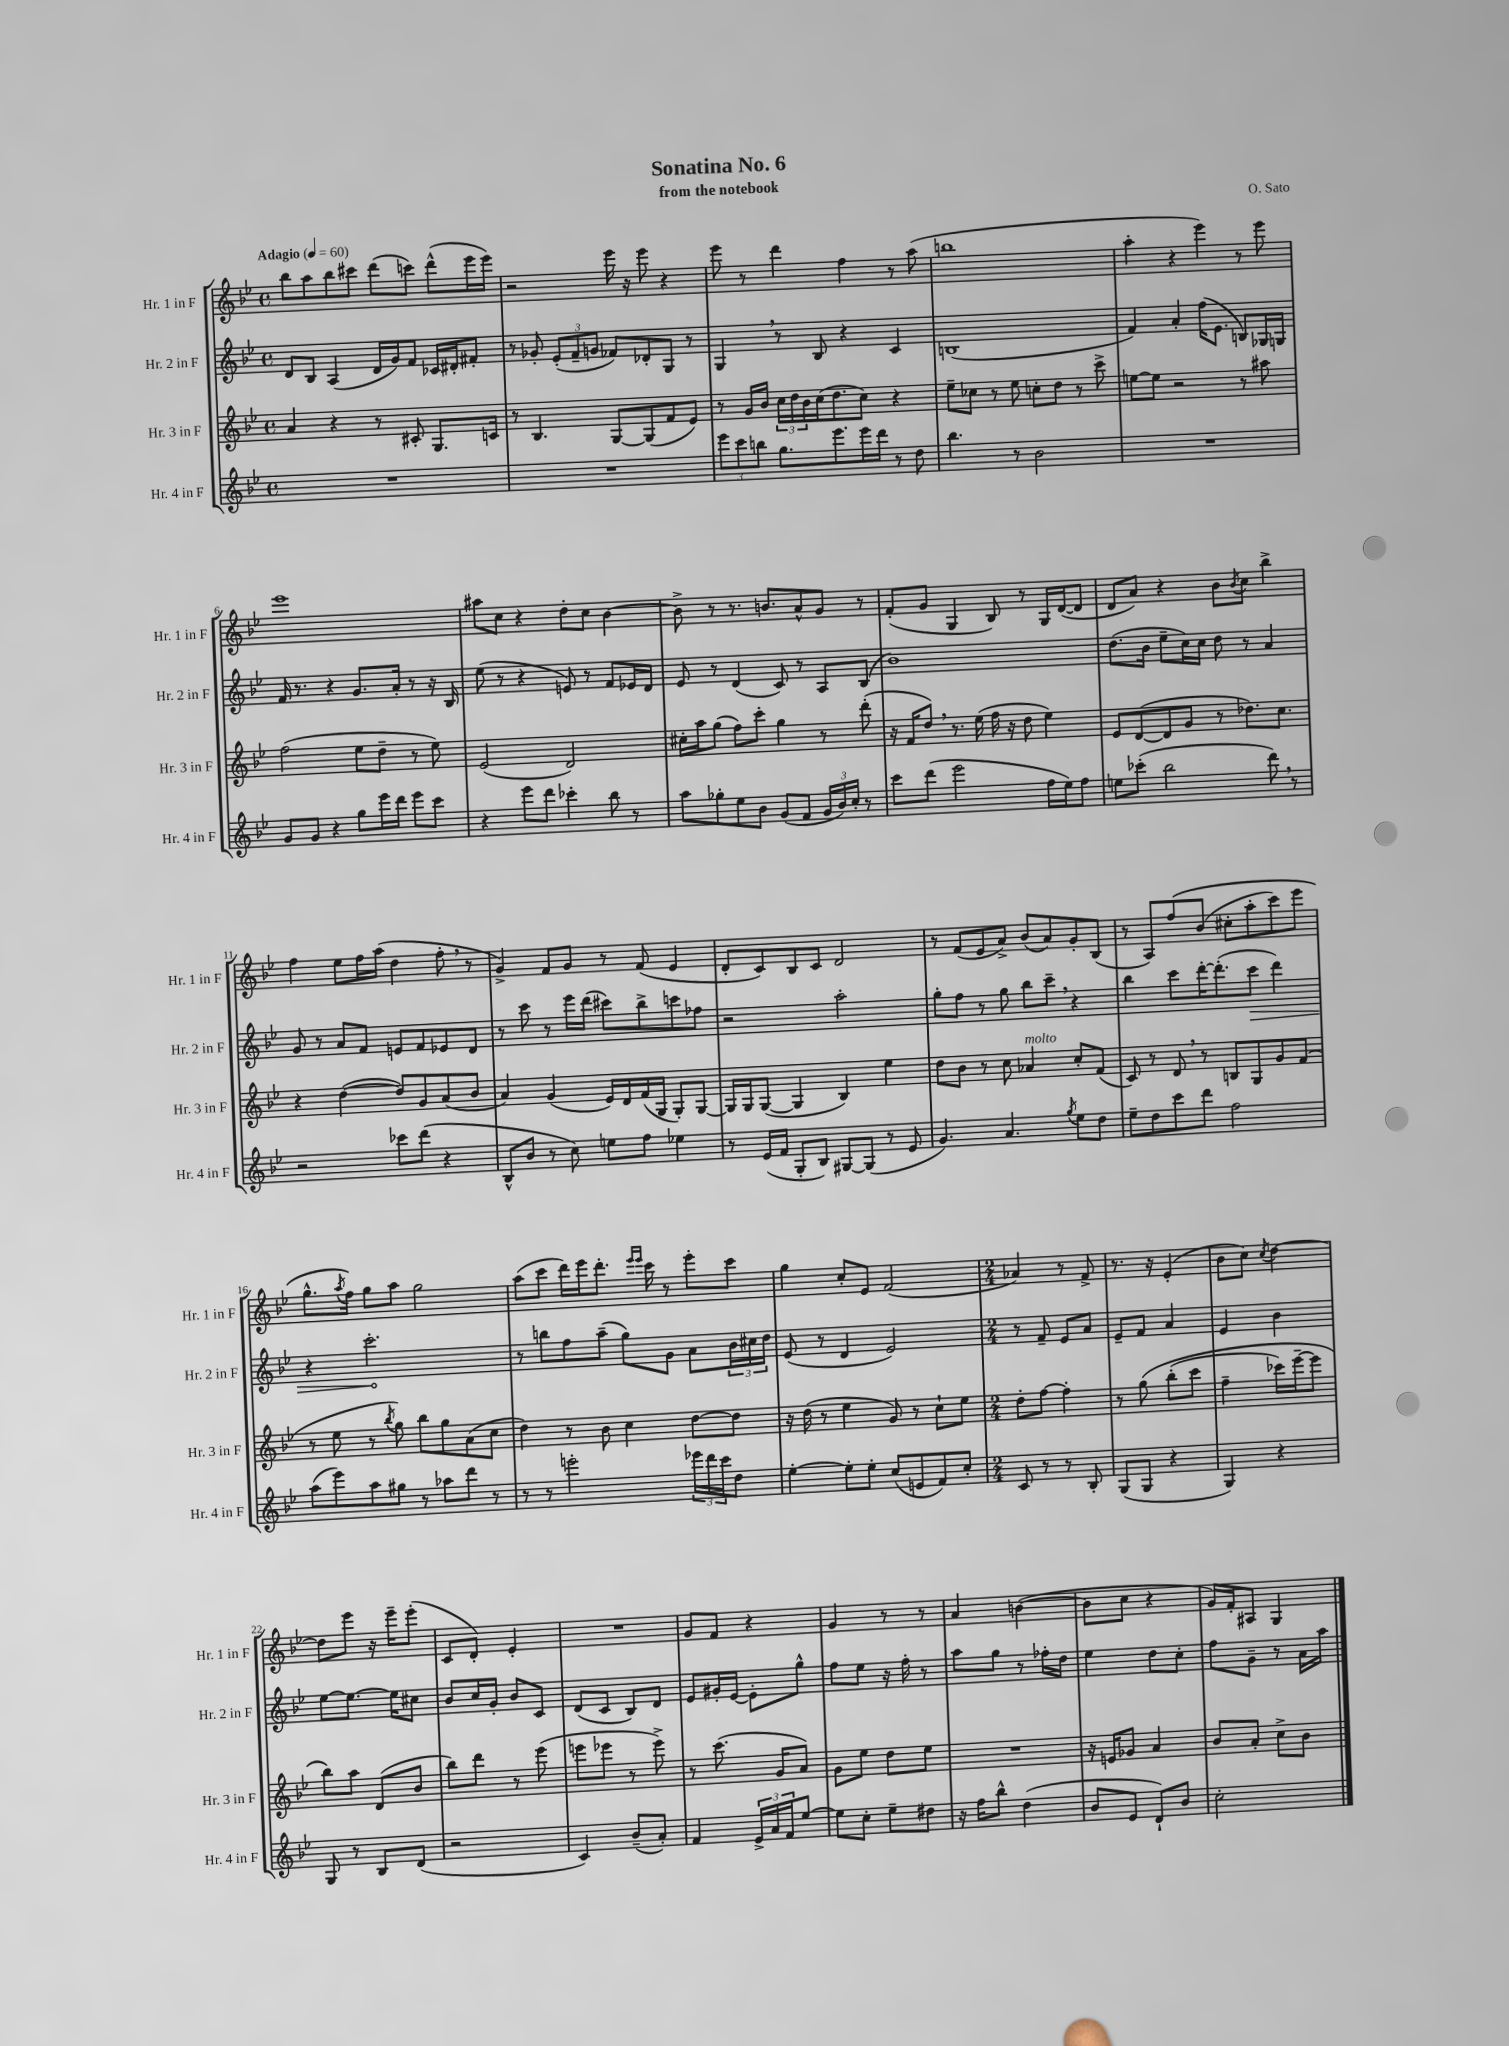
\header { title = "Sonatina No. 6" composer = "O. Sato" subtitle = "from the notebook" }
<<
\new StaffGroup <<
\new Staff = "s0" \with { instrumentName = "Hr. 1 in F" shortInstrumentName = "Hr. 1 in F" } {
    \clef treble \key bes \major \defaultTimeSignature \time 4/4 \tempo "Adagio" 4 = 60
    bes''8 a''8 bes''8 cis'''8 d'''8( c'''8) d'''8-^( ees'''16 ees'''16) |
    r2 ees'''16 r16 ees'''8 r4 |
    ees'''8 r8 d'''4 f''4 r8 a''8( |
    b''1 |
    a''4-. r4 ees'''4) r8 ees'''8 |
    ees'''1 |
    ais''8 c''8 r4 d''8-. c''8 bes'4~ |
    bes'8-> r8 r8. b'8. a'8-^ g'8 r8 |
    f'8-.( g'8 g4 bes8) r8 g16 d'16~( d'8 |
    d'8 a'8) r4 bes'8 \acciaccatura { bes'8 } c''8 bes''4-> |
    f''4 ees''8 f''16 a''16( d''4 f''8-. \breathe r8 |
    g'4->) f'8 g'8 r8 f'8( ees'4 |
    d'8-. c'8) bes8 c'8 d'2 |
    r8 f'8( ees'8 a'8->) bes'8( a'8) g'8-. bes8( |
    r8 a8) f''8\( bes'8( cis''8-. a''8-. c'''8) ees'''8 |
    g''8.-^ \acciaccatura { a''8 } f''16\) g''8 a''8 g''2 |
    a''8( c'''8 d'''16) ees'''16 d'''8.-. \grace { ees'''16 ees'''16 } c'''16 r8 ees'''8-. c'''8 |
    g''4 c''8-. ees'8 f'2( |
    \numericTimeSignature \time 2/4 aes'4) r8 f'8-> |
    r8. r16 ees'4-.( |
    bes'8 c''8) \acciaccatura { c''8 } d''4~ |
    d''8 ees'''8 r16 ees'''16-- ees'''8-.( |
    c'8 d'8-.) ees'4-. |
    R2 |
    g'8 f'8 r4 |
    g'4 r8 r8 |
    a'4 b'4~( |
    b'8 c''8 r4 |
    g'16) f'16-. ais8 g4 \bar "|." |
}
\new Staff = "s1" \with { instrumentName = "Hr. 2 in F" shortInstrumentName = "Hr. 2 in F" } {
    \clef treble \key bes \major \defaultTimeSignature \time 4/4
    d'8 bes8 a4( d'16 g'16) f'8 ces'16 dis'16-. fis'8-. |
    r8 ges'8-. \tuplet 3/2 { ees'8-.( f'8-- g'8 } fes'8) des'8-. g8 r8 |
    g4 \breathe r8 bes8 r4 c'4 |
    b1( |
    f'4) a'4-. f''16( ees'8. b8) ges16 g16 |
    f'16 r8. r4 g'8. a'16-. r8 r16 bes16 |
    ees''8( r8 r4 e'8) r8 f'8 ees'16 d'16 |
    ees'8 r8 d'4( c'8) r8 a8 bes8( |
    bes'1) |
    d''8.( bes'16 ees''8-- c''16) c''16 d''8 r8 a'4 |
    g'8 r8 a'8 f'8 e'8 f'8 ees'8 d'8 |
    r8 c'''8 r8 ees'''16 d'''16( cis'''8) bes''8-> c'''8 fes''8 |
    r2 a''2-. |
    g''8-. f''8 r8 g''8 bes''8 c'''8-- \breathe r4 |
    bes''4 c'''8 d'''16~-. d'''8.-.( \once \override Hairpin.circled-tip = ##t c'''8\> d'''4) |
    r4 c'''2.-.\! |
    r8 b''8 f''8 a''8--( g''8) g'8 a'8 \tuplet 3/2 { bes'16 cis''16 d''16 } |
    ees'8( r8 d'4 ees'2) |
    \numericTimeSignature \time 2/4 r8 f'8-- ees'8 a'8 |
    ees'8-- f'8 a'4 |
    ees'4 bes'4 |
    ees''8~ ees''8.~ ees''16 cis''8 |
    bes'8 c''16 g'16-. bes'8 c'8 |
    d'8( c'8 bes8) d'8 |
    ees'8 gis'16-. ees'16~ ees'8-. g''8-^ |
    f''8 ees''8 r16 f''16-. r8 |
    a''8 g''8 r8 fes''16-. d''16 |
    ees''4 d''8 c''8-. |
    f''8 g'8-- r8 a'16 a''16 \bar "|." |
}
\new Staff = "s2" \with { instrumentName = "Hr. 3 in F" shortInstrumentName = "Hr. 3 in F" } {
    \clef treble \key bes \major \defaultTimeSignature \time 4/4
    a'4 r4 r8 cis'8-. g8. c'16 |
    r8 bes4. g8~ g8( f'8 ees'8) |
    r8 g'16 bes'16 \tuplet 3/2 { c''16 d''16 bes'16 } c''16( d''8. c''8) r4 |
    ees''8-- ces''8 r8 ees''8 c''8-. d''8 r8 c'''8-> |
    e''8~ e''8 r2 r8 ais''8 |
    f''2( ees''8 d''8-- r8 ees''8) |
    ees'2( d'2) |
    cis''16-. a''16 g''8( f''8) c'''8-. g''4 r8 d'''8-.( |
    r16 f'16 d''8) \breathe r8. ees''16( f''16 r16 d''8 ees''4) |
    ees'8 d'8~( d'8 g'8 r8 des''8.) c''8. |
    r4 d''4~( d''8) g'8 a'8( bes'8 |
    a'4) g'4( ees'16) d'16 f'16( g16 g8-.) g8~ |
    g16 g16 g8~( g4 bes4) ees''4 |
    d''8 bes'8 r8 c''8 aes'4^\markup { \italic "molto" } c''8-. f'8( |
    c'8) r8 d'8 \breathe r8 b8 g8 g'8 f'8( |
    r8 ees''8 r8 \acciaccatura { bes''8 } g''8) bes''8 g''8 a'8( c''8 |
    d''4) r8 bes'8 c''4 d''8~ d''8 |
    r16 d''16( r8 ees''4 g'8) r8 c''8-! ees''8 |
    \numericTimeSignature \time 2/4 d''8-. f''8~ f''4-. |
    r8 g''8\( bes''8-.( c'''8 |
    f''4-- ces'''16) ees'''16~-- ees'''8 |
    bes''8\) a''8 d'8( bes'8 |
    bes''8) d'''8 r8 ees'''8( |
    e'''8 ees'''8 r8 ees'''8->) |
    r8 c'''8.( g'16 a'8) |
    g'8 ees''8 d''8 ees''8 |
    R2 |
    r16 e'16 ges'8 a'4 |
    bes'8 a'8-. c''8-> bes'8 \bar "|." |
}
\new Staff = "s3" \with { instrumentName = "Hr. 4 in F" shortInstrumentName = "Hr. 4 in F" } {
    \clef treble \key bes \major \defaultTimeSignature \time 4/4
    R1 |
    R1 |
    \tuplet 3/2 { ees'''8 c'''8 b''8 } g''8. ees'''8. ees'''16 d'''16 r8 d''8 |
    bes''4. r8 bes'2 |
    R1 |
    g'8 g'8 r4 g''8 ees'''16 d'''16 ees'''8 c'''8 |
    r4 ees'''8 d'''8 ces'''4-. bes''8 r8 |
    a''8 ges''8-. ees''8 bes'8 g'8( f'8 \tuplet 3/2 { g'16 bes'16) c''16-. } r8 |
    c'''8 d'''8( ees'''2 f''16 ees''16) f''8 |
    e''8 ces'''8-.( bes''2 d'''8) \breathe r8 |
    r2 ces'''8 d'''8( r4 |
    bes8-^ bes'8 r8 c''8) e''8 f''8 ees''4 |
    r8 ees'16( f'16 g8-. bes8) gis8~ gis8( r8 ees'8 |
    g'4.) a'4. \acciaccatura { g''8 } ees''8 d''8 |
    ees''8-- d''8 c'''8 d'''8 f''2 |
    a''8( ees'''8) a''8 gis''8 r8 aes''8 d'''8 r8 |
    r8 r8 e'''2-. \tuplet 3/2 { ees'''16 d'''16 c'''16 } d''8 |
    ees''4~-. ees''8-. ees''8-. c''8( e'8 f'8) c''8-. |
    \numericTimeSignature \time 2/4 c'8 r8 r8 bes8-. |
    g8( g8 r4 |
    g4) r4 |
    g8 r8 bes8 d'8( |
    r2 |
    c'4) bes'8--( a'8-.) |
    f'4 \tuplet 3/2 { ees'16-> a'16 f'16 } ees''8~ |
    ees''8 c''8-. ees''8-- dis''8 |
    r16 f''16 bes''8-^ d''4( |
    bes'8 ees'8 d'8-!) bes'8 |
    c''2-. \bar "|." |
}
>>
>>
